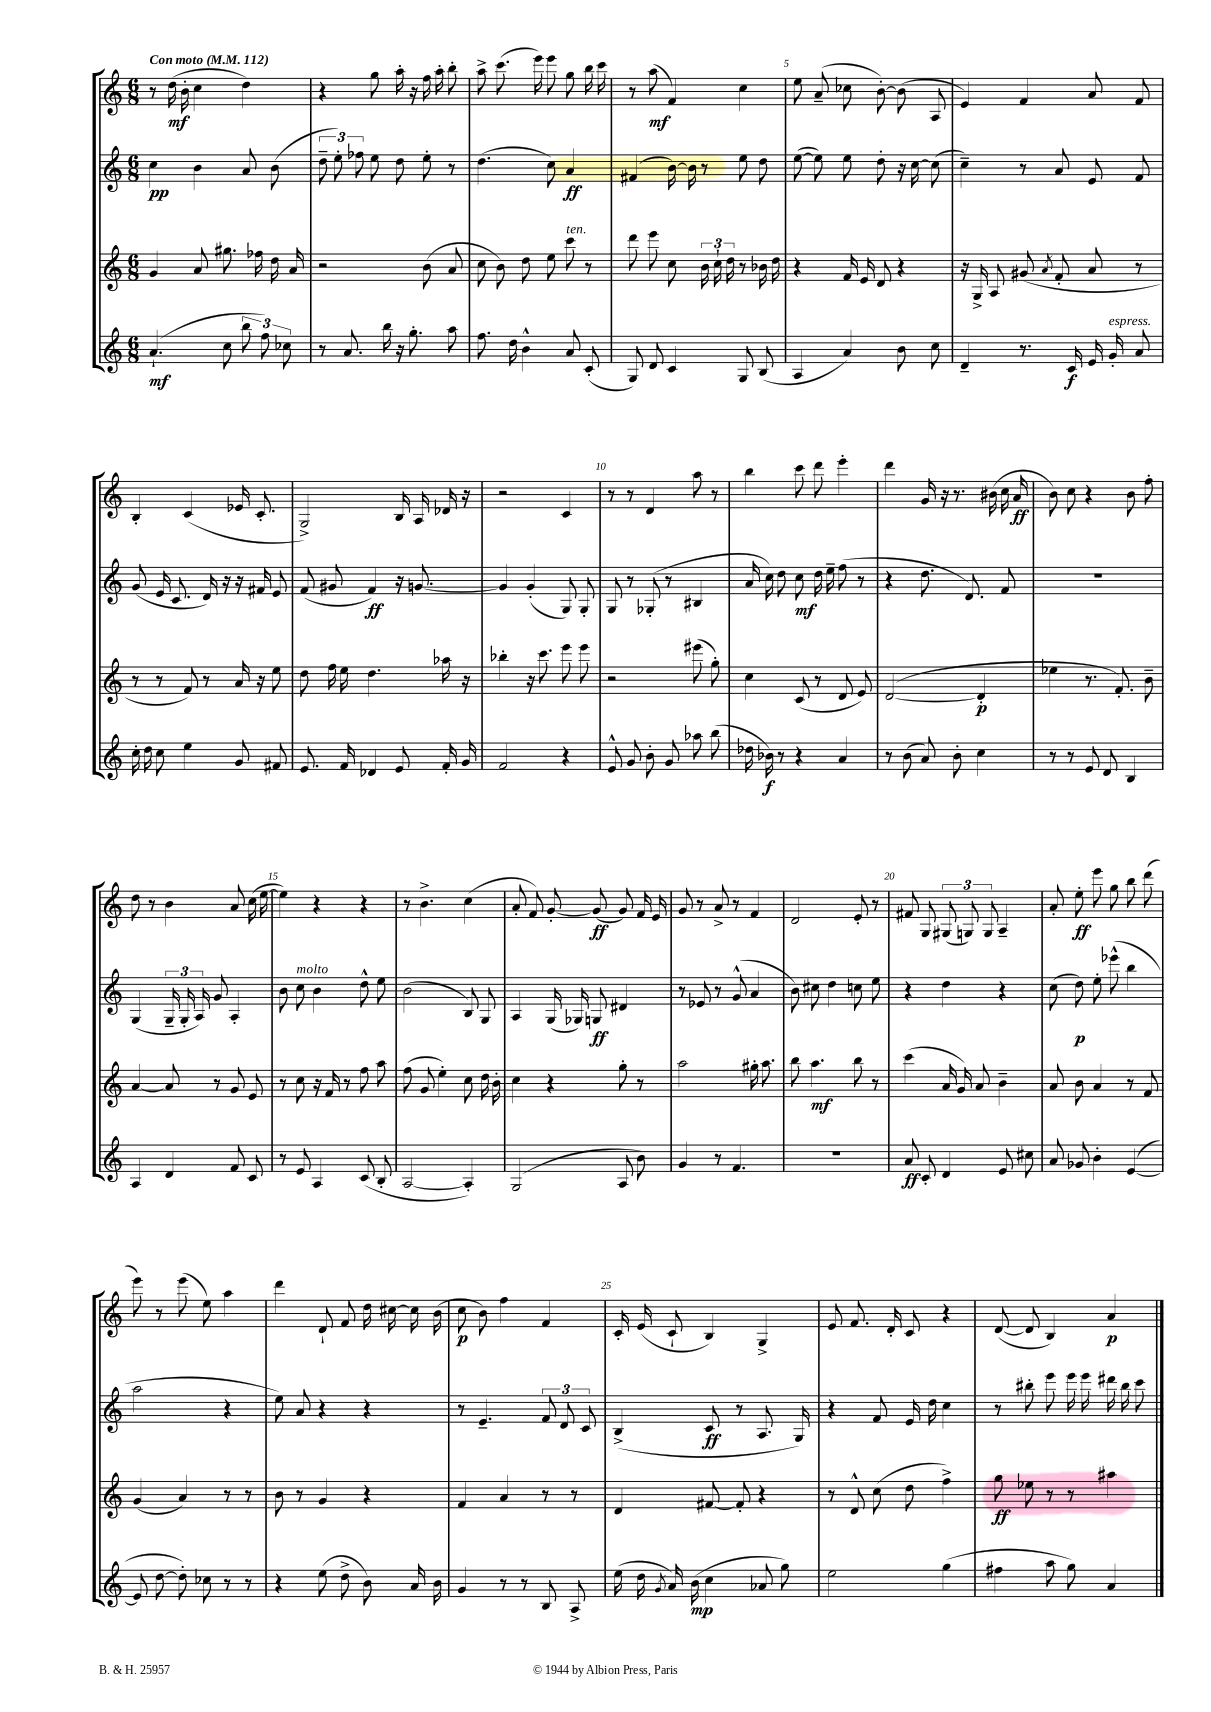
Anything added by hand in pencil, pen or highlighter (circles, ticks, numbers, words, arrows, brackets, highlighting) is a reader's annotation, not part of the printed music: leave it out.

**kern	**dynam	**kern	**dynam	**kern	**dynam	**kern	**dynam
*part4	*part4	*part3	*part3	*part2	*part2	*part1	*part1
*staff4	*staff4	*staff3	*staff3	*staff2	*staff2	*staff1	*staff1
*clefG2	*	*clefG2	*	*clefG2	*	*clefG2	*
*k[]	*	*k[]	*	*k[]	*	*k[]	*
*M6/8	*	*M6/8	*	*M6/8	*	*M6/8	*
*MM112	*	*MM112	*	*MM112	*	*MM112	*
=1	=1	=1	=1	=1	=1	=1	=1
!	!	!	!	!	!	!LO:TX:a:B:t=Con moto	!
(4.a`/	mf	4g/	.	4cc\	pp	8r	.
.	.	.	.	.	.	(16dd\	mf
.	.	.	.	.	.	16b'\	.
.	.	8a/	.	4b\	.	4cc\	.
8cc\	.	8.gg#X\	.	.	.	.	.
12bb\	.	.	.	8a/	.	4dd\)	.
.	.	16ff-X\	.	.	.	.	.
12ff\)	.	.	.	.	.	.	.
.	.	16dd\	.	(8b\	.	.	.
12cc-X\	.	.	.	.	.	.	.
.	.	16a/	.	.	.	.	.
=2	=2	=2	=2	=2	=2	=2	=2
8r	.	2r	.	12dd~\	.	4r	.
.	.	.	.	12ee'\)	.	.	.
8.a/	.	.	.	.	.	.	.
.	.	.	.	12ff-X\	.	.	.
.	.	.	.	8ee\	.	8gg\	.
16bb\	.	.	.	.	.	.	.
16r	.	.	.	8dd\	.	16aa'\	.
8.gg'\	.	.	.	.	.	16r	.
.	.	(8b\	.	8ee'\	.	16ff\	.
.	.	.	.	.	.	16aa'\	.
8aa\	.	8a/	.	8r	.	8bb'\	.
=3	=3	=3	=3	=3	=3	=3	=3
8.ff\	.	8cc\	.	(4.dd\	.	8aa^\	.
.	.	8b\)	.	.	.	(8.ccc\	.
16dd\	.	.	.	.	.	.	.
4b^^\	.	8dd\	.	.	.	.	.
.	.	.	.	.	.	16eee\)	.
.	.	8ee\	.	8cc\)	.	8eee\	.
!	!	!LO:TX:a:i:t=ten.	!	!	!	!	!
8a/	.	8ccc\	.	4a/	ff	8gg\	.
(8c'/	.	8r	.	.	.	16bb\	.
.	.	.	.	.	.	16ccc\	.
=4	=4	=4	=4	=4	=4	=4	=4
8G/)	.	8ddd\	.	(4f#X/	.	8r	.
8d/	.	8eee\	.	.	.	(8aa\	mf
4c/	.	8cc\	.	[16b\)	.	4f/)	.
.	.	.	.	16b\]	.	.	.
.	.	24b\	.	8r	.	.	.
.	.	24cc`\	.	.	.	.	.
.	.	24dd\	.	.	.	.	.
8G/	.	8r	.	8ee\	.	4cc\	.
(8B/	.	16b-X\	.	8dd\	.	.	.
.	.	16dd\	.	.	.	.	.
=5	=5	=5	=5	=5	=5	=5	=5
4A/	.	4r	.	([8ee\	.	8ee\	.
.	.	.	.	8ee\])	.	(8a~/	.
4a/)	.	16f/	.	8ee\	.	8cc-X\	.
.	.	16e/	.	.	.	.	.
.	.	8d/	.	8dd'\	.	[8b'\)	.
8b\	.	4r	.	16r	.	(8b\]	.
.	.	.	.	[16cc\	.	.	.
8cc\	.	.	.	(8cc\]	.	8A/	.
=6	=6	=6	=6	=6	=6	=6	=6
4d~/	.	16r	.	4cc~\)	.	4e/)	.
.	.	16G^/	.	.	.	.	.
.	.	8A/	.	.	.	.	.
8.r	.	(8g#X/	.	8r	.	4f/	.
.	.	8qa/	.	.	.	.	.
.	.	8f'/	.	8a/	.	.	.
16c/	f	.	.	.	.	.	.
16e/	.	8a/	.	8e/	.	8a/	.
!LO:TX:a:i:t=espress.	!	!	!	!	!	!	!
16g'/	.	.	.	.	.	.	.
8a/	.	8r	.	8f/	.	8f/	.
!!LO:LB:g=z
=7	=7	=7	=7	=7	=7	=7	=7
16cc'\	.	8r	.	(8g/	.	4B'/	.
16dd\	.	.	.	.	.	.	.
8cc\	.	8r	.	16e/	.	.	.
.	.	.	.	8.c/	.	.	.
4ee\	.	8f/)	.	.	.	(4c/	.
.	.	8r	.	16d/)	.	.	.
.	.	.	.	16r	.	.	.
8g/	.	16a/	.	16r	.	16e-X/	.
.	.	16r	.	16f#X/	.	8.c'/	.
8f#X/	.	8ee\	.	8e/	.	.	.
=8	=8	=8	=8	=8	=8	=8	=8
8.e/	.	8dd\	.	(8f/	.	2G^/)	.
.	.	16ff\	.	8g#X/	.	.	.
16f/	.	16ee\	.	.	.	.	.
4d-X/	.	4.dd\	.	4f/)	ff	.	.
8e/	.	.	.	16r	.	16B/	.
.	.	.	.	[8.gn/	.	16A/	.
16f'/	.	16aa-X\	.	.	.	16d-X/	.
16g/	.	16r	.	.	.	16r	.
=9	=9	=9	=9	=9	=9	=9	=9
2f/	.	4bb-X'\	.	4g/]	.	2r	.
.	.	16r	.	(4g'/	.	.	.
.	.	8.ccc\	.	.	.	.	.
4r	.	8eee\	.	8G/)	.	4c/	.
.	.	8eee\	.	8G'/	.	.	.
=10	=10	=10	=10	=10	=10	=10	=10
8e^^/	.	2r	.	8G/	.	8r	.
8g/	.	.	.	8r	.	8r	.
8b'\	.	.	.	(8G-X'/	.	4d/	.
8g/	.	.	.	8r	.	.	.
8aa-X\	.	(8eee#X\	.	4B#X/	.	8aa\	.
(8bb\	.	8gg'\)	.	.	.	8r	.
=11	=11	=11	=11	=11	=11	=11	=11
16dd-X\	.	4cc\	.	16a/	.	4bb\	.
16b-X\)	f	.	.	16cc\)	.	.	.
8r	.	.	.	8dd\	.	.	.
4r	.	(8c/	.	8cc\	mf	8ccc\	.
.	.	8r	.	16dd\	.	8ddd\	.
.	.	.	.	16ee~\	.	.	.
4a/	.	8d/	.	(8ff\	.	4eee'\	.
.	.	8e/)	.	8r	.	.	.
=12	=12	=12	=12	=12	=12	=12	=12
8r	.	([2d/	.	4r	.	4ddd\	.
(8b\	.	.	.	.	.	.	.
8a/)	.	.	.	8.dd\	.	16g/	.
.	.	.	.	.	.	16r	.
8b'\	.	.	.	.	.	8.r	.
.	.	.	.	8.d/)	.	.	.
4cc\	.	4d'/]	p	.	.	.	.
.	.	.	.	.	.	(16b#X\	.
.	.	.	.	8f/	.	16cc\	.
.	.	.	.	.	.	16a/	ff
=13	=13	=13	=13	=13	=13	=13	=13
8r	.	4ee-X\	.	2.r	.	8b\)	.
8r	.	.	.	.	.	8cc\	.
8e/	.	8.r	.	.	.	4r	.
8d/	.	.	.	.	.	.	.
.	.	8.f'/)	.	.	.	.	.
4B/	.	.	.	.	.	8b\	.
.	.	8b~\	.	.	.	8ff'\	.
!!LO:LB:g=z
=14	=14	=14	=14	=14	=14	=14	=14
4A/	.	[4a/	.	(4G/	.	8dd\	.
.	.	.	.	.	.	8r	.
4d/	.	8a/]	.	24G~/	.	4b\	.
.	.	.	.	24G'/	.	.	.
.	.	.	.	24A/)	.	.	.
.	.	8r	.	8g/	.	.	.
8f/	.	8g/	.	4A'/	.	8a/	.
8c/	.	8e/	.	.	.	(16cc\	.
.	.	.	.	.	.	[16ee\	.
=15	=15	=15	=15	=15	=15	=15	=15
8r	.	8r	.	8b\	.	4ee\])	.
!	!	!	!	!LO:TX:a:i:t=molto	!	!	!
8e/	.	8cc\	.	8cc\	.	.	.
4A/	.	16r	.	4b\	.	4r	.
.	.	16f/	.	.	.	.	.
.	.	8r	.	.	.	.	.
(8c/	.	8ff\	.	8dd^^\	.	4r	.
8B'/	.	8aa\	.	8ee\	.	.	.
=16	=16	=16	=16	=16	=16	=16	=16
[2A/	.	(8ff\	.	(2b\	.	8r	.
.	.	8g/	.	.	.	4.b^\	.
.	.	4ee'\)	.	.	.	.	.
4A'/])	.	8cc\	.	8B/)	.	(4cc\	.
.	.	16dd\	.	8G/	.	.	.
.	.	16b'\	.	.	.	.	.
=17	=17	=17	=17	=17	=17	=17	=17
(2G/	.	4cc\	.	4A/	.	8a'/	.
.	.	.	.	.	.	8f/)	.
.	.	4r	.	(16G/	.	[8g'/	.
.	.	.	.	16G-X/)	.	.	.
.	.	.	.	8Gn/	ff	(8g/]	ff
8A/	.	8gg'\	.	4d#X/	.	8g/)	.
8b\)	.	8r	.	.	.	16f/	.
.	.	.	.	.	.	16e/	.
=18	=18	=18	=18	=18	=18	=18	=18
4g/	.	2aa\	.	8r	.	8g/	.
.	.	.	.	8e-X/	.	8r	.
8r	.	.	.	8r	.	8a^/	.
4.f/	.	.	.	(8g^^/	.	8r	.
.	.	16gg#X'\	.	4a/	.	4f/	.
.	.	8.aa\	.	.	.	.	.
=19	=19	=19	=19	=19	=19	=19	=19
2.r	.	8bb\	.	8b\)	.	2d/	.
.	.	4.aa\	mf	8cc#X\	.	.	.
.	.	.	.	4dd\	.	.	.
.	.	8bb\	.	8ccn\	.	8e'/	.
.	.	8r	.	8ee\	.	8r	.
=20	=20	=20	=20	=20	=20	=20	=20
8a/	ff	(4ccc\	.	4r	.	8f#X/	.
8c'/	.	.	.	.	.	8G/	.
4d/	.	16a/	.	4dd\	.	(12G#X/	.
.	.	16g/)	.	.	.	.	.
.	.	.	.	.	.	12Gn/)	.
.	.	8a/	.	.	.	.	.
.	.	.	.	.	.	12G/	.
8e/	.	4b~\	.	4r	.	4A~/	.
8cc#X\	.	.	.	.	.	.	.
=21	=21	=21	=21	=21	=21	=21	=21
8a/	.	8a/	.	(8cc\	.	8a'/	.
8g-X/	.	8b\	.	8dd\)	p	8ee'\	ff
4b'\	.	4a/	.	8ee'\	.	8eee\	.
.	.	.	.	(8eee-X^^\	.	8gg\	.
([4e/	.	8r	.	4bb\	.	8bb\	.
.	.	8f/	.	.	.	(8ddd\	.
!!LO:LB:g=z
=22	=22	=22	=22	=22	=22	=22	=22
8e/]	.	(4g/	.	2aa\	.	8eee\)	.
[8dd\	.	.	.	.	.	8r	.
8dd'\])	.	4a/)	.	.	.	(8eee\	.
8cc-X\	.	.	.	.	.	8ee\)	.
8r	.	8r	.	4r	.	4aa\	.
8r	.	8r	.	.	.	.	.
=23	=23	=23	=23	=23	=23	=23	=23
4r	.	8b\	.	8ee\)	.	4ddd\	.
.	.	8r	.	8a/	.	.	.
(8ee\	.	4g/	.	4r	.	8d`/	.
8dd^\	.	.	.	.	.	8f/	.
8b\)	.	4r	.	4r	.	16dd\	.
.	.	.	.	.	.	[16cc#X\	.
16a/	.	.	.	.	.	16cc#\]	.
16b\	.	.	.	.	.	(16b\	.
=24	=24	=24	=24	=24	=24	=24	=24
4g/	.	4f/	.	8r	.	8cc\	p
.	.	.	.	4.e~/	.	8b\)	.
8r	.	4a/	.	.	.	4ff\	.
8r	.	.	.	.	.	.	.
8B/	.	8r	.	12f/	.	4f/	.
.	.	.	.	12d/	.	.	.
8A^/	.	8r	.	.	.	.	.
.	.	.	.	12c/	.	.	.
=25	=25	=25	=25	=25	=25	=25	=25
(16ee\	.	4d/	.	(4B^/	.	16c'/	.
16dd\	.	.	.	.	.	(16e/	.
8qg/	.	.	.	.	.	.	.
16a/)	.	.	.	.	.	8c`/	.
(16b\	mp	.	.	.	.	.	.
4cc\	.	[8f#X/	.	8c/	ff	4B/)	.
.	.	8f#'/]	.	8r	.	.	.
8a-X/	.	4r	.	8.A/	.	4G^/	.
8gg\)	.	.	.	.	.	.	.
.	.	.	.	16G/)	.	.	.
=26	=26	=26	=26	=26	=26	=26	=26
2ee\	.	8r	.	4r	.	8e/	.
.	.	8d^^/	.	.	.	8.f/	.
.	.	(8cc\	.	8f/	.	.	.
.	.	.	.	.	.	16d'/	.
.	.	8dd\	.	16e/	.	8c/	.
.	.	.	.	16dd\	.	.	.
(4gg\	.	4ff^\)	.	4cc\	.	4r	.
=27	=27	=27	=27	=27	=27	=27	=27
4ff#X\	.	8gg\	ff	8r	.	([8d/	.
.	.	8ee-X\	.	8bb#X'\	.	8d/]	.
8aa\	.	8r	.	8eee\	.	4B/)	.
8gg\)	.	8r	.	16eee\	.	.	.
.	.	.	.	16eee\	.	.	.
4a/	.	4aa#X\	.	16ddd#X\	.	4a/	p
.	.	.	.	16bb#\	.	.	.
.	.	.	.	8ccc\	.	.	.
==	==	==	==	==	==	==	==
*-	*-	*-	*-	*-	*-	*-	*-
